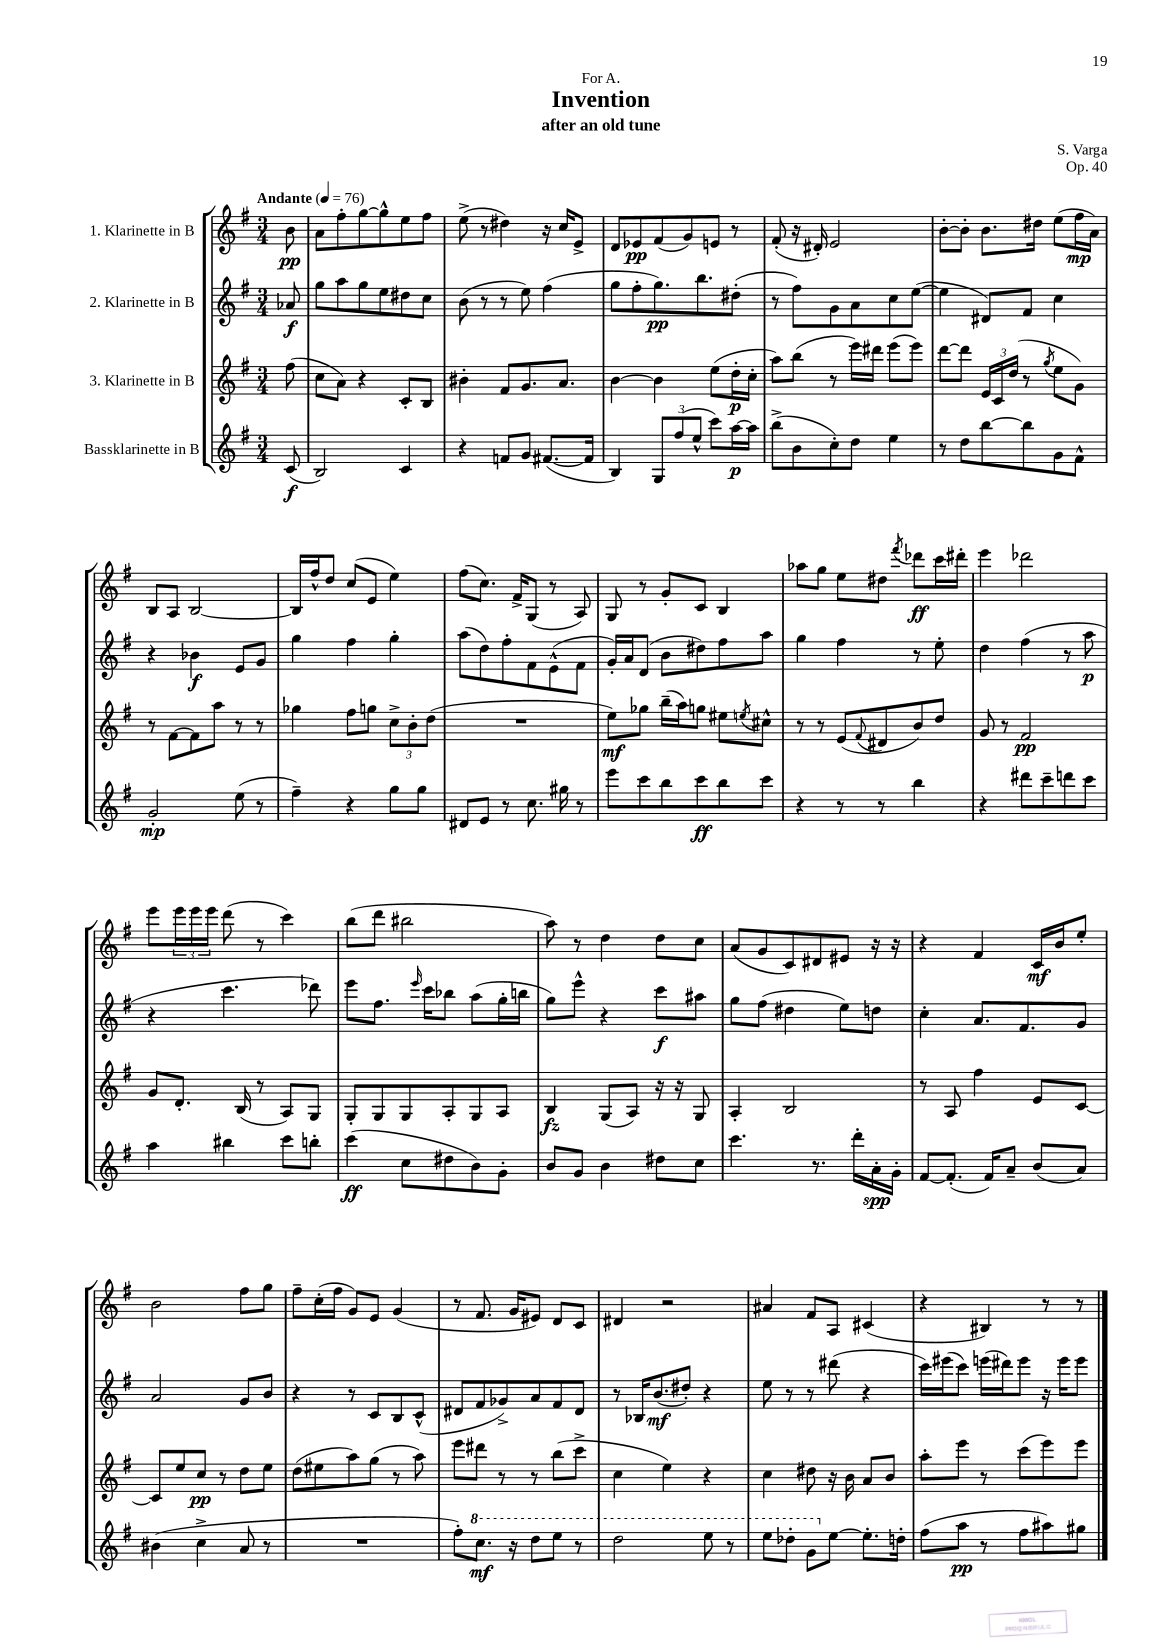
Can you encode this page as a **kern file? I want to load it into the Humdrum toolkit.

**kern	**kern	**kern	**kern
*staff4	*staff3	*staff2	*staff1
*clefG2	*clefG2	*clefG2	*clefG2
*k[f#]	*k[f#]	*k[f#]	*k[f#]
*M3/4	*M3/4	*M3/4	*M3/4
*MM76	*MM76	*MM76	*MM76
(8c	(8ff#	8a-	8b
=	=	=	=
2B)	8cc	8gg	8a
.	8a)	8aa	8ff#'
.	4r	8gg	[8gg
.	.	8ee	8gg^^]
4c	8c'	8dd#	8ee
.	8B	8cc	8ff#
=	=	=	=
4r	4b#'	(8b	(8ee^
.	.	8r	8r
8f	8f#	8r	4dd#)
8g	8.g	8ee)	.
([8.f#	.	(4ff#	16r
.	8.a	.	16cc
.	.	.	8e^
16f#]	.	.	.
=	=	=	=
4B)	[4b	8gg	8d
.	.	8ff#'	8e-
12G	4b]	8.gg)	(8f#
(12ff#	.	.	.
.	.	.	8g)
12ee^^	.	.	.
.	.	8.bb	.
8ccc)	(8ee	.	8e
[16aa	16dd'	(8dd#'	8r
16aa]	16cc'	.	.
=	=	=	=
(8bb^	8aa)	8r	(8f#'
8b	(8bb	8ff#)	16r
.	.	.	16d#')
8cc')	8r	8g	2e
8dd	16eee)	8a	.
.	16ddd#	.	.
4ee	(8eee	8cc	.
.	8eee)	([8ee	.
=	=	=	=
8r	[8ddd	4ee]	[8b'
8dd	8ddd]	.	8b']
[8bb	24e	8d#)	8.b
.	24c	.	.
.	(24dd	.	.
8bb]	8r	8f#	.
.	.	.	16dd#
.	8qgg	.	.
8g	8ee	4cc	(8ee
8f#^^	8g)	.	16ff#
.	.	.	16a)
=	=	=	=
2g'	8r	4r	8B
.	[8f#	.	8A
.	8f#]	4b-	[2B
.	8aa	.	.
(8ee	8r	8e	.
8r	8r	8g	.
=	=	=	=
4ff#~)	4gg-	4gg	16B]
.	.	.	16ff#^^
.	.	.	8dd
4r	8ff#	4ff#	(8cc
.	8gg	.	8e
8gg	12cc^	4gg'	4ee)
.	12b'	.	.
8gg	.	.	.
.	(12dd	.	.
=	=	=	=
8d#	2.r	(8aa	(8ff#
8e	.	8dd)	8.cc)
8r	.	8ff#'	.
.	.	.	16f#^
8.cc	.	8f#	(8G
.	.	(8e^^	8r
16gg#	.	.	.
8r	.	8f#	8A)
=	=	=	=
8eee	8ee)	16g')	8G
.	.	16a	.
8ccc	8gg-	(8d	8r
8bb	(16bb~	8b	8g'
.	16aa)	.	.
8ccc	8gg	8dd#)	8c
8bb	8ee#	8ff#	4B
.	8qee	.	.
8ccc	8cc#^^	8aa	.
=	=	=	=
4r	8r	4gg	8aa-
.	8r	.	8gg
8r	(8e	4ff#	8ee
.	8qqf#	.	.
8r	8d#	.	8dd#
.	.	.	8qfff#
4bb	8b)	8r	8ddd-
.	8dd	8ee'	16ccc
.	.	.	16ddd#'
=	=	=	=
4r	8g	4dd	4eee
.	8r	.	.
8ddd#	2f#	(4ff#	2ddd-
8ccc~	.	.	.
8ddd	.	8r	.
8ccc	.	8aa	.
=	=	=	=
4aa	8g	4r	8eee
.	8.d'	.	24eee
.	.	.	24eee
.	.	.	24eee
4bb#	.	4.ccc	(8ddd
.	(16B	.	.
.	8r	.	8r
8ccc	8A)	.	4ccc)
8bb'	8G	8ddd-)	.
=	=	=	=
(4ccc	8G'	8eee	(8bb
.	8G	8.ff#	8ddd
8cc	8G	.	2bb#
.	.	16qqeee	.
.	.	16ccc	.
8dd#	8A'	8bb-	.
8b)	8G	(8aa	.
8g'	8A	16gg'	.
.	.	16bb	.
=	=	=	=
8b	4B	8gg)	8aa)
8g	.	8eee^^	8r
4b	(8G	4r	4dd
.	8A)	.	.
8dd#	16r	8ccc	8dd
.	16r	.	.
8cc	8G	8aa#	8cc
=	=	=	=
4.ccc	4A'	8gg	(8a
.	.	(8ff#	8g
.	2B	4dd#	8c)
8.r	.	.	8d#
.	.	8ee)	8e#
16ddd'	.	.	.
16a'	.	8dd	16r
16g'	.	.	16r
=	=	=	=
[8f#	8r	4cc'	4r
(8.f#']	8A	.	.
.	4ff#	8.a	4f#
16f#)	.	.	.
8a~	.	.	.
.	.	8.f#	.
(8b	8e	.	16c
.	.	.	16b
8a)	[8c	8g	8ee'
=	=	=	=
(4b#	8c]	2a	2b
.	8ee	.	.
4cc^	8cc	.	.
.	8r	.	.
8a	8dd	8g	8ff#
8r	8ee	8b	8gg
=	=	=	=
2.r	(8dd	4r	8ff#~
.	8ee#	.	(16cc'
.	.	.	16ff#
.	8aa)	8r	8g)
.	(8gg	8c	8e
.	8r	8B	(4g
.	8aa)	(8c^^	.
=	=	=	=
8ff#')	8eee	8d#	8r
8.ccc	8ddd#	8f#	8.f#
.	8r	8g-^)	.
16r	.	.	16g
8ddd	8r	8a	8e#)
8eee	(8bb	8f#	8d
8r	8ccc^	8d#	8c
=	=	=	=
2ddd	4cc	8r	4d#
.	.	16B-	.
.	.	(8.b	.
.	4ee)	.	2r
.	.	8dd#')	.
8eee	4r	4r	.
8r	.	.	.
=	=	=	=
8eee	4cc	8ee	4a#
8ddd-'	.	8r	.
8gg	8dd#	8r	8f#
[8ee	16r	(8ddd#	8A
.	16b	.	.
8.ee']	8a	4r	(4c#
.	8b	.	.
16dd'	.	.	.
=	=	=	=
(8ff#	8aa'	16ccc)	4r
.	.	(16eee#	.
8aa	8eee	8ccc)	.
8r	8r	(16eee	4B#)
.	.	16ddd#)	.
8ff#	(8ccc	8eee	.
8aa#)	8eee)	16r	8r
.	.	16eee	.
8gg#	8eee	8eee	8r
==	==	==	==
*-	*-	*-	*-
